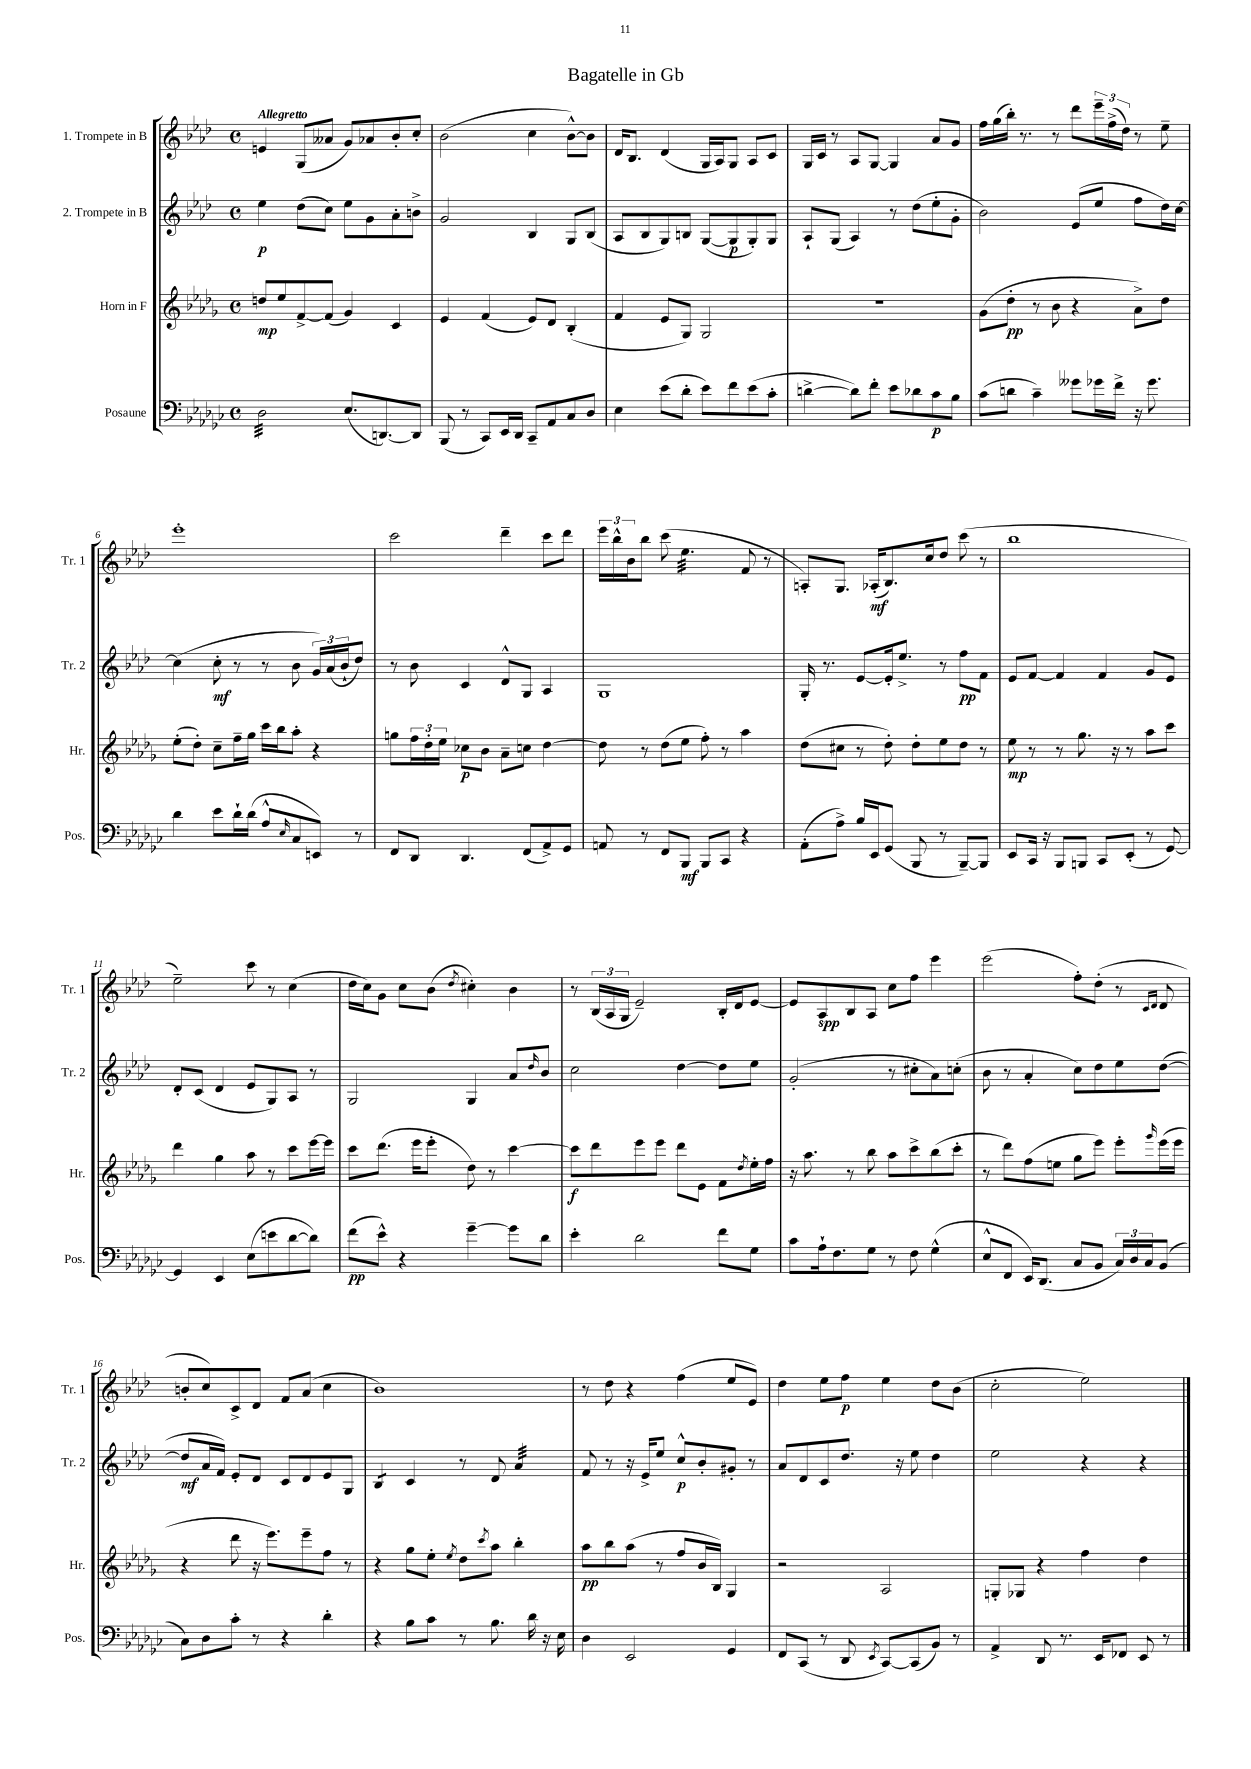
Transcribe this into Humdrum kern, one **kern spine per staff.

**kern	**kern	**kern	**kern
*staff4	*staff3	*staff2	*staff1
*clefF4	*clefG2	*clefG2	*clefG2
*k[b-e-a-d-g-c-]	*k[b-e-a-d-g-]	*k[b-e-a-d-]	*k[b-e-a-d-]
*M4/4	*M4/4	*M4/4	*M4/4
*met(c)	*met(c)	*met(c)	*met(c)
2D-	8dd	4ee-	4e
.	8ee-	.	.
.	[8f^	(8dd-	(8G
.	(8f]	8cc)	8a--
(8.E-	4g-)	8ee-	8g)
.	.	8g	8a-
[8.DD)	.	.	.
.	4c	8a-'	8b-'
8DD]	.	8b^	8cc'
=	=	=	=
(8BBB-	4e-	2g	(2b-
8r	.	.	.
8CC-)	(4f	.	.
16EE-	.	.	.
16DD-	.	.	.
8CC-~	8e-)	4B-	4cc
8AA-	8d-	.	.
8C-	(4B-'	8G	[8b-^^)
8D-	.	(8B-	8b-]
=	=	=	=
4E-	4f	8A-	16d-
.	.	.	8.B-
.	.	8B-	.
(8e-	8e-	8G)	(4d-
8d-'	8G-)	8B	.
8e-)	2G-	([8G	16G
.	.	.	16A-)
8f	.	8G]	8G
(8e-	.	8G')	8A-
8c-'	.	8G	8c
=	=	=	=
[4d^	1r	8A-`	16G
.	.	.	16c
.	.	(8G	8r
8d])	.	4A-)	8A-
8f'	.	.	[8G
8e-	.	8r	4G]
8d-	.	(8dd-	.
8c-	.	8ee-'	8a-
8B-	.	8g'	8g
=	=	=	=
(8c-	(8g-	2b-)	16ff
.	.	.	(16gg
8d	8dd-'	.	16bb-')
.	.	.	8.r
4c-~)	8r	.	.
.	8b-	.	8r
8g--	4r	(8e-	8ddd-
16g-	.	8ee-	24eee-~
.	.	.	(24ff^
16f^	.	.	.
.	.	.	24dd-)
16r	8a-^)	8ff	8r
8.g-	.	.	.
.	8dd-	16dd-)	8ee-~
.	.	[16cc	.
=	=	=	=
4d-	(8ee-'	(4cc]	1eee-'
.	8dd-')	.	.
8e-	8cc~	8cc'	.
16d-`	16ff~	8r	.
(16d-	16gg-	.	.
8A-^^	16ccc	8r	.
.	16bb-	.	.
16qqE-	.	.	.
8C-	8aa-'	8b-	.
8EE)	4r	24g)	.
.	.	(24a-	.
.	.	24b-`	.
8r	.	8dd-)	.
=	=	=	=
8FF	8gg	8r	2ccc
8DD-	24ff	8b-	.
.	24dd-'	.	.
.	24ee-	.	.
4.DD-	8cc-	4c	.
.	8b-	.	.
.	8a-~	8d-^^	4ddd-~
(8FF	8cc	8G	.
8AA-^)	[4dd-	4A-	8ccc
8GG-	.	.	8ddd-
=	=	=	=
8AA	8dd-]	1G	24eee-
.	.	.	24bb-^^
.	.	.	24b-
8r	8r	.	8bb-
8FF	(8dd-	.	(8ccc
8BBB-	8ee-	.	4.ee-
8BBB-	8ff')	.	.
8CC-	8r	.	.
4r	4aa-	.	8f
.	.	.	8r
=	=	=	=
(8AA-'	(8dd-	16G'	8A')
.	.	8.r	.
8A-^)	8cc#	.	8.G
16B-	8r	[8e-	.
16EE-	.	.	(16A-'
(8GG-	8dd-')	16e-']	8.B-)
.	.	8.ee-^	.
8BBB-	8dd-'	.	.
.	.	.	16cc
8r	8ee-	8r	8dd-
[8BBB-~)	8dd-	8ff	(8ccc
8BBB-]	8r	8f	8r
=	=	=	=
8EE-	8ee-	8e-	1bb-
16CC-	8r	[8f	.
16r	.	.	.
8BBB-	8r	4f]	.
8BBB	8.gg-	.	.
8CC-	.	4f	.
.	16r	.	.
(8EE-'	8r	.	.
8r	8aa-	8g	.
[8GG-)	8ccc	8e-	.
=	=	=	=
4GG-]	4ddd-	8d-'	2ee-~)
.	.	(8c	.
4EE-	4gg-	4d-	.
(8E-	8aa-	8e-	8ccc
8e	8r	8G)	8r
[8d-	8ccc	8A-	(4cc
8d-])	[16eee-	8r	.
.	16eee-]	.	.
=	=	=	=
(8f	8ccc	2G	16dd-
.	.	.	16cc)
8e-^^)	(8.ddd-	.	8g
4r	.	.	8cc
.	16eee-	.	.
.	8eee-'	.	(8b-
.	.	.	8qdd-
[4g-~	8dd-)	4G	4cc#')
.	8r	.	.
8g-]	[4ccc	8a-	4b-
.	.	16qqdd-	.
8d-	.	8b-	.
=	=	=	=
4e-'	8ccc]	2cc	8r
.	8ddd-	.	(24B-
.	.	.	24A-
.	.	.	24G
2d-	8eee-	.	2e-~)
.	8eee-	.	.
.	8ddd-	[4dd-	.
.	8e-	.	.
8f	8f	8dd-]	16B-'
.	.	.	16d-
.	8qdd-	.	.
8G-	16ee-'	8ee-	[8e-
.	16ff	.	.
=	=	=	=
8c-	16r	(2g'	8e-]
.	8.aa-	.	.
16A-`	.	.	8A-
8.F	.	.	.
.	8r	.	8B-
8G-	8bb-	.	8A-
8r	8aa-	8r	8cc
8F	8ccc^	8cc#'	8ff
(4G-^^	(8bb-	8a-)	4eee-
.	8ccc'	(8cc'	.
=	=	=	=
8E-^^	8r	8b-	(2eee-
8FF	8ddd-)	8r	.
16EE-)	(8ff	4a-'	.
(8.DD-	.	.	.
.	8ee	.	.
8C-	8gg-	8cc)	8ff')
8BB-	8eee-)	8dd-	(8dd-'
24C-)	8eee-'	8ee-	8r
24D-	.	.	.
24C-	.	.	.
.	.	.	16qqc
.	16qqggg-	.	16qqd-
(8BB-	(16eee-	([8dd-	8d-
.	16eee-	.	.
=	=	=	=
8C-)	4r	8dd-]	8b'
8D-	.	16a-	8cc)
.	.	16f)	.
8c-'	8ddd-	8e-'	8c^
8r	16r	8d-	8d-
.	8.eee-)	.	.
4r	.	8c	8f
.	8eee-~	8d-	(8a-
4d-'	8ff	8e-	4cc
.	8r	8G	.
=	=	=	=
4r	4r	4B-	1b-)
8B-	8gg-	4c	.
8c-	8ee-'	.	.
.	8qee-	.	.
8r	8dd-	8r	.
.	8qccc	.	.
8.B-	8aa-	8d-	.
.	4bb-'	4a-	.
16d-	.	.	.
16r	.	.	.
16E-	.	.	.
=	=	=	=
4D-	8aa-	8f	8r
.	8bb-	8r	8dd-
2EE-	(8aa-	16r	4r
.	.	16e-^	.
.	8r	8ee-	.
.	8ff	8cc^^	(4ff
.	16b-	8b-'	.
.	16B-)	.	.
4GG-	4G-	8g#'	8ee-
.	.	8r	8e-)
=	=	=	=
8FF	2r	8a-	4dd-
(8CC-	.	8d-	.
8r	.	8c	8ee-
8DD-	.	8.dd-	8ff
8qEE-	.	.	.
[8CC-)	2A-	.	4ee-
.	.	16r	.
(8CC-]	.	8ee-	.
8BB-)	.	4dd-	8dd-
8r	.	.	(8b-
=	=	=	=
4AA-^	8G'	2ee-	2cc'
.	8G-	.	.
8DD-	4r	.	.
8.r	.	.	.
.	4ff	4r	2ee-)
16EE-	.	.	.
8FF-	.	.	.
8EE-	4dd-	4r	.
8r	.	.	.
==	==	==	==
*-	*-	*-	*-
